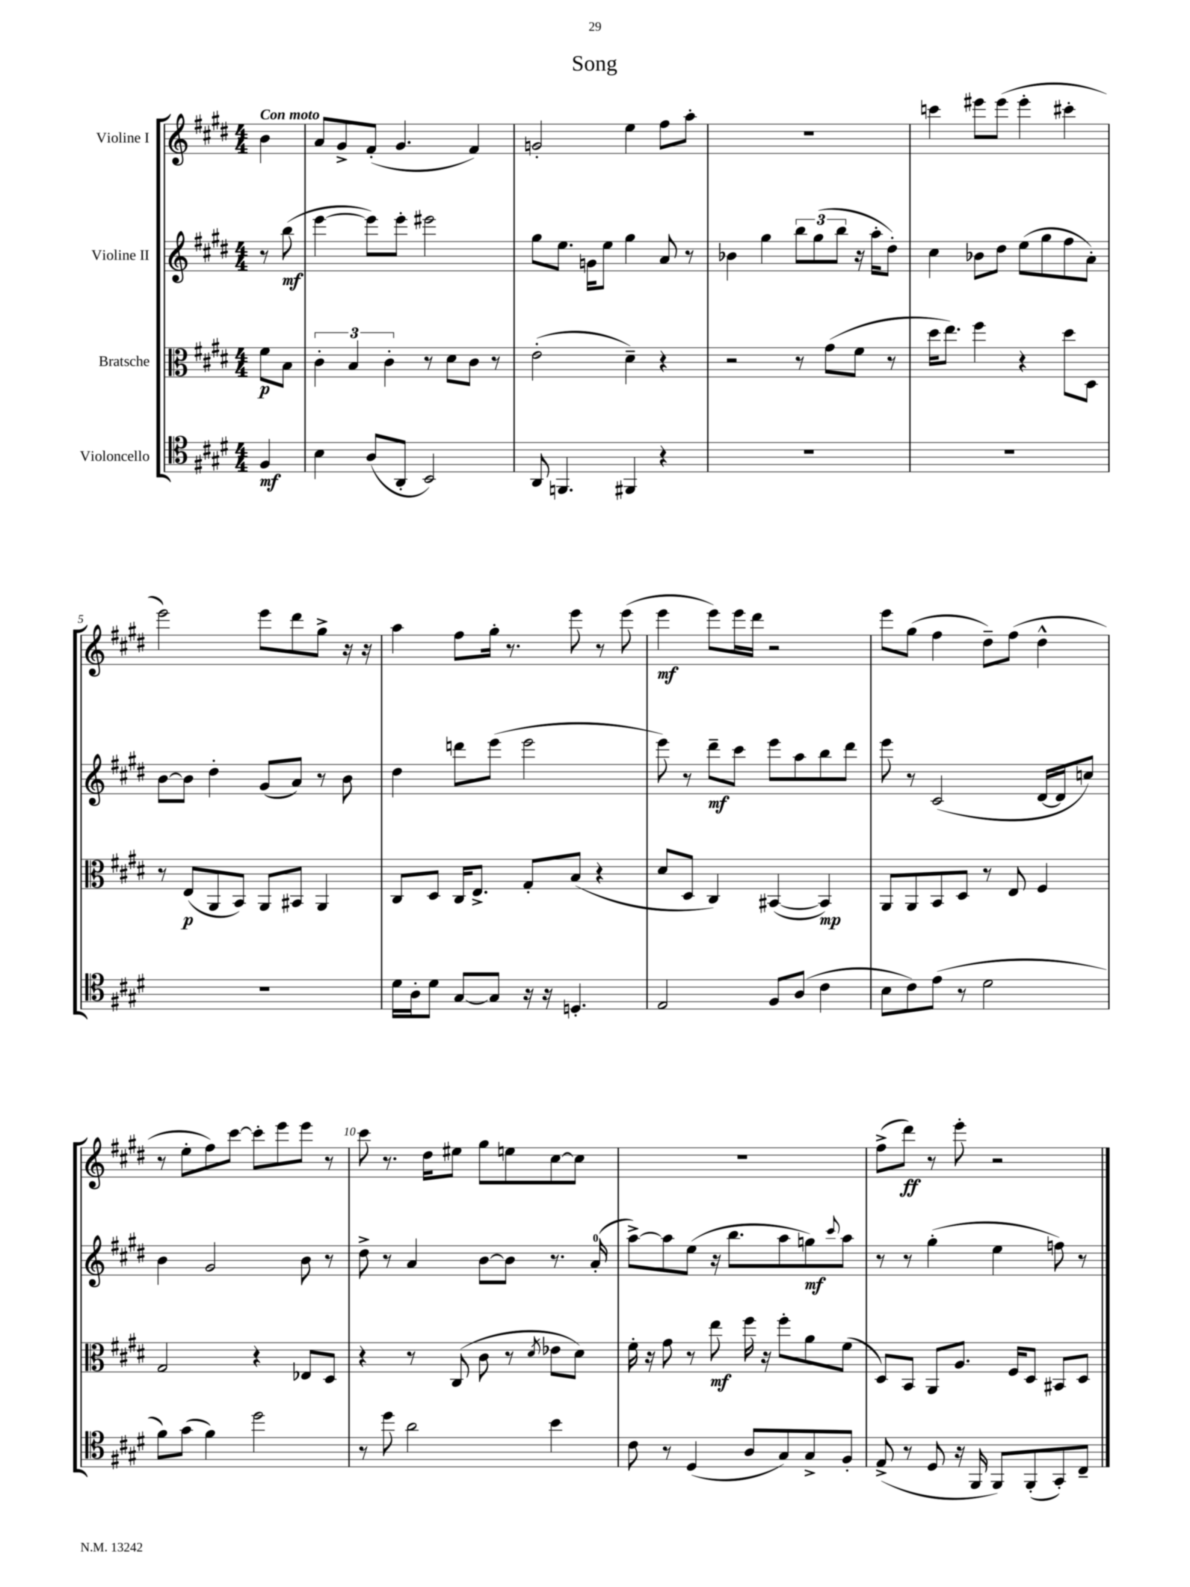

**kern	**kern	**kern	**kern
*staff4	*staff3	*staff2	*staff1
*clefC4	*clefC3	*clefG2	*clefG2
*k[f#c#g#d#]	*k[f#c#g#d#]	*k[f#c#g#d#]	*k[f#c#g#d#]
*M4/4	*M4/4	*M4/4	*M4/4
4F#	8f#	8r	4b
.	8B	(8bb	.
=	=	=	=
4B	6c#'	[4eee	8a
.	.	.	8g#^
.	6B	.	.
(8A	.	8eee])	(8f#'
.	6c#'	.	.
8AA'	.	8eee'	4.g#
2BB)	8r	2eee#	.
.	8d#	.	.
.	8c#	.	4f#)
.	8r	.	.
=	=	=	=
8AA	(2e'	8gg#	2g'
4.FF	.	8.ee	.
.	.	16g	.
.	.	8ee	.
4FF#	4d#~)	4gg#	4ee
4r	4r	8a	8ff#
.	.	8r	8aa'
=	=	=	=
1r	2r	4b-	1r
.	.	4gg#	.
.	8r	12bb	.
.	.	(12gg#	.
.	(8g#	.	.
.	.	12bb	.
.	8f#	16r	.
.	.	16aa'	.
.	8r	8dd#')	.
=	=	=	=
1r	16dd#	4cc#	4ccc
.	8.ee)	.	.
.	4ff#	8b-	8eee#
.	.	8dd#	(8eee#
.	4r	(8ee	4eee#'
.	.	8gg#	.
.	8dd#	8ff#	4ccc#'
.	8D#	8a')	.
=	=	=	=
1r	8r	[8b	2eee)
.	(8E	8b]	.
.	8AA	4dd#'	.
.	8BB)	.	.
.	8AA	(8g#	8eee
.	8BB#	8a)	8ddd#
.	4AA	8r	8gg#^
.	.	8b	16r
.	.	.	16r
=	=	=	=
16d#	8C#	4dd#	4aa
16A'	.	.	.
8d#	8D#	.	.
[8G#	16C#	8ddd	8ff#
.	8.E^	.	.
8G#]	.	(8eee	16gg#'
.	.	.	8.r
16r	8G#'	2eee	.
16r	.	.	.
4.D'	(8B	.	8eee
.	4r	.	8r
.	.	.	(8eee
=	=	=	=
2E	8d#	8eee)	4eee
.	8D#	8r	.
.	4C#)	8ddd#~	8eee)
.	.	8ccc#	16eee
.	.	.	16ddd#
8F#	([4BB#	8eee	2r
(8A	.	8aa	.
4c#	4BB#])	8bb	.
.	.	8ddd#	.
=	=	=	=
8B	8AA	8eee	8eee
8c#)	8AA	8r	(8gg#
(8e	8BB	(2c#	4ff#
8r	8D#	.	.
2d#	8r	.	8dd#~)
.	8E	.	(8ff#
.	4F#	[16d#	4dd#^^
.	.	16d#]	.
.	.	8cc)	.
=	=	=	=
8f#)	2G#	4b	8r
(8g#	.	.	8ee'
4f#)	.	2g#	8ff#)
.	.	.	[8ccc#
2dd#	4r	.	8ccc#']
.	.	.	8eee
.	8E-	8b	8eee
.	8D#	8r	8r
=	=	=	=
8r	4r	8dd#^	8ccc#
8dd#	.	8r	8.r
2a	8r	4a	.
.	.	.	16dd#
.	(8C#	.	8ee#
.	8c#	[8b	8gg#
.	8r	8b]	8ee
.	8qd#	.	.
4b	8e-	8.r	[8cc#
.	8d#)	.	8cc#]
.	.	(16a'	.
=	=	=	=
8c#	16f#'	[8aa^)	1r
.	16r	.	.
8r	8g#	8aa]	.
(4D#	8r	(8ee	.
.	8ee	16r	.
.	.	8.bb	.
8A	16ff#	.	.
.	16r	.	.
8G#)	8ff#'	8aa	.
8G#^	8a	8gg)	.
.	.	8qqccc#	.
8F#'	(8f#	8aa	.
=	=	=	=
(8E^	8D#)	8r	(8ff#^
8r	8BB	8r	8ddd#)
8D#	8AA	(4gg#'	8r
16r	8.A	.	8eee'
16FF#	.	.	.
8FF#)	.	4ee	2r
.	16F#	.	.
(8FF#'	8D#	.	.
8GG#')	8BB#	8ff)	.
8C#~	8D#	8r	.
==	==	==	==
*-	*-	*-	*-
